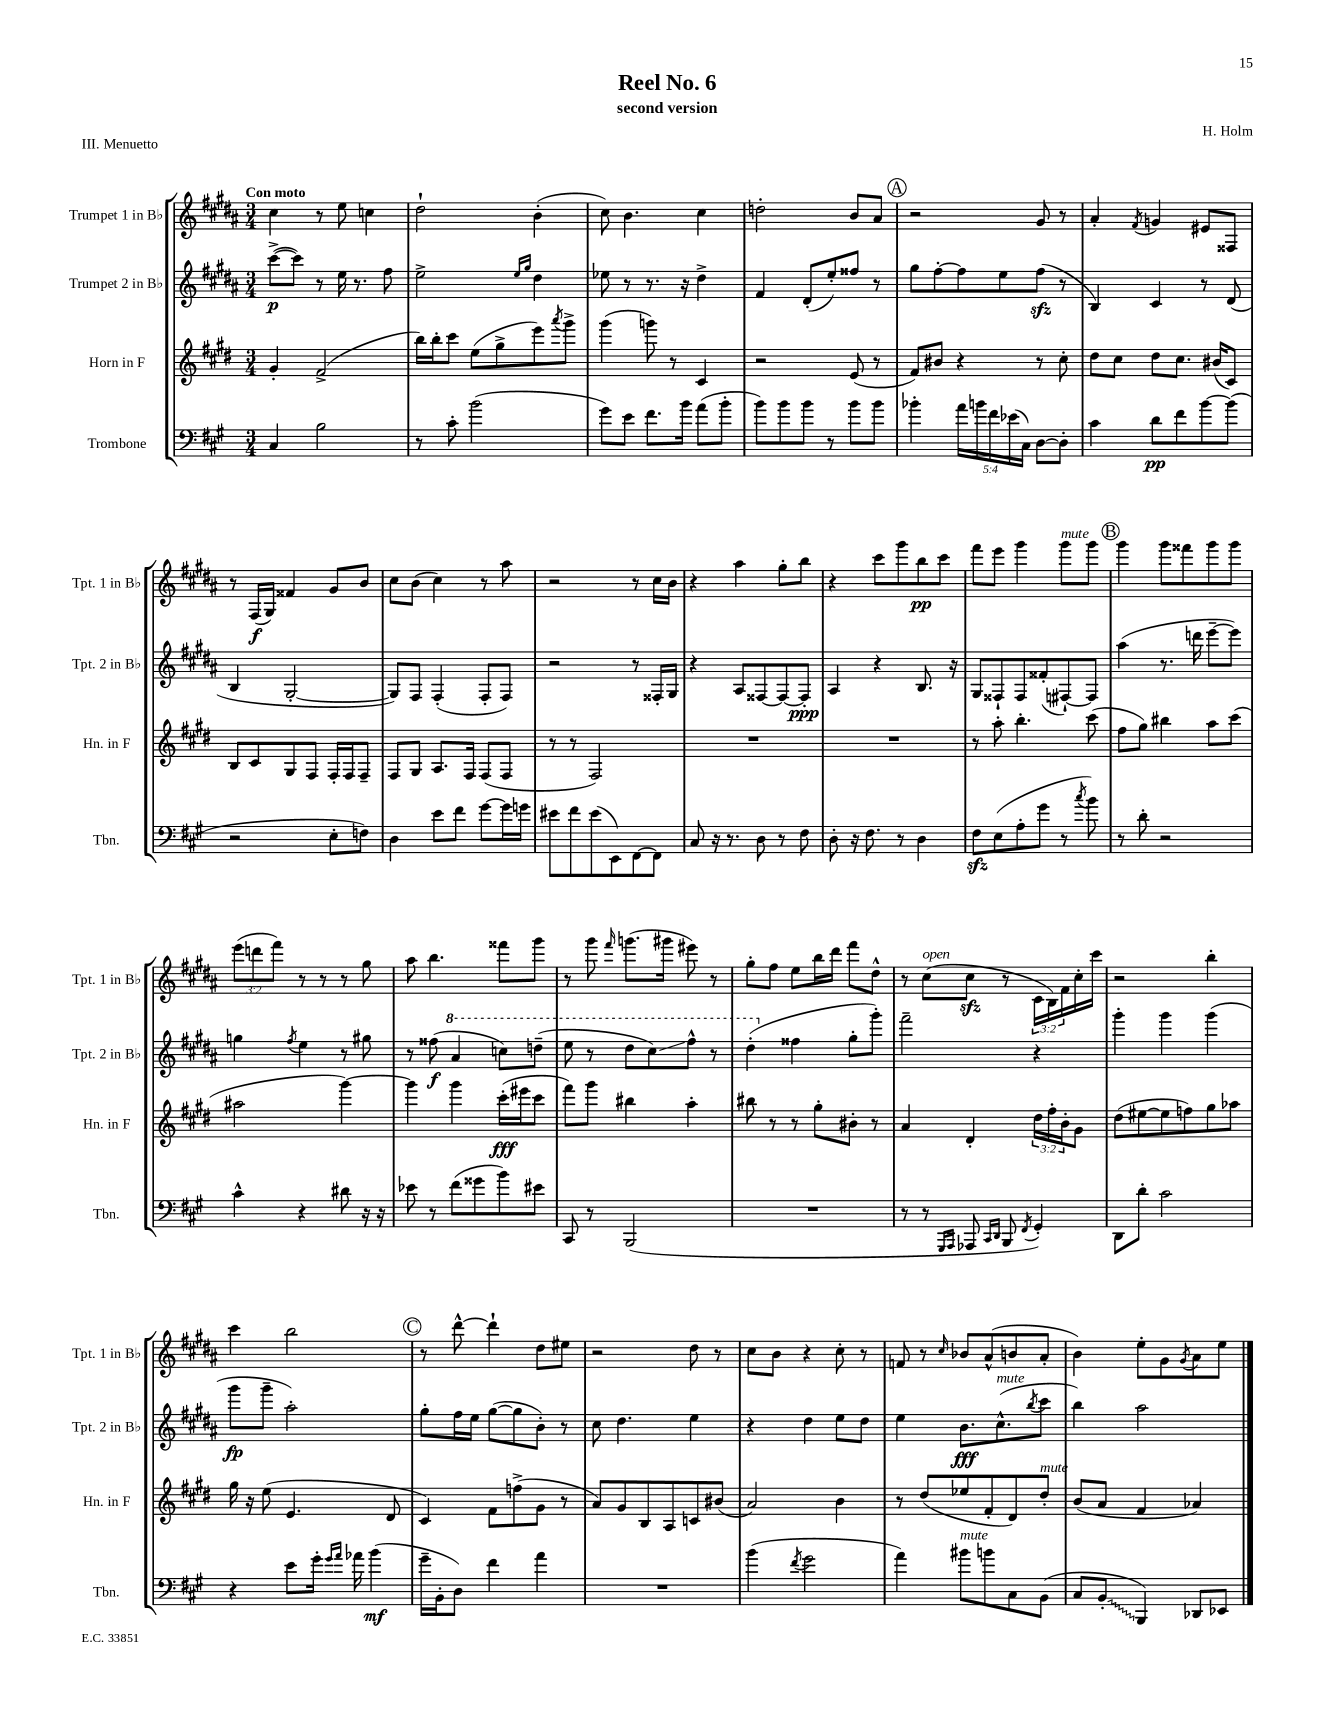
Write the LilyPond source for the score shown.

\header { title = "Reel No. 6" composer = "H. Holm" subtitle = "second version" piece = "III. Menuetto" }
<<
\new StaffGroup <<
\new Staff = "s0" \with { instrumentName = "Trumpet 1 in Bb" shortInstrumentName = "Tpt. 1 in Bb" } {
    \clef treble \key b \major \numericTimeSignature \time 3/4 \override Staff.TupletNumber.text = #tuplet-number::calc-fraction-text \tempo "Con moto"
    cis''4 r8 e''8 c''4 |
    dis''2-! b'4-.( |
    cis''8) b'4. cis''4 |
    d''2-. b'8 ais'8 |
    \mark \markup { \circle "A" } r2 gis'8 r8 |
    ais'4-. \acciaccatura { fis'8 } g'4 eis'8 fisis8 |
    r8 fis16\f( gis16) fisis'4 gis'8 b'8 |
    cis''8 b'8( cis''4) r8 ais''8 |
    r2 r8 cis''16 b'16 |
    r4 ais''4 gis''8-. b''8 |
    r4 cis'''8 gis'''8 b''8\pp cis'''8 |
    fis'''8 e'''8 gis'''4 gis'''8^\markup { \italic "mute" } gis'''8 |
    \mark \markup { \circle "B" } gis'''4 gis'''8 fisis'''8 gis'''8 gis'''8 |
    \tuplet 3/2 { e'''8( d'''8 fis'''8) } r8 r8 r8 gis''8 |
    ais''8 b''4. fisis'''8 gis'''8 |
    r8 gis'''8 \grace { fis'''16 } g'''8.( gis'''16 eis'''8) r8 |
    gis''8-. fis''8 e''8 b''16 dis'''16 fis'''8 dis''8-^ |
    r8 cis''8^\markup { \italic "open" }( cis''8\sfz r8 \tuplet 3/2 { cis'16 b16) fis'16 } cis''16-. cis'''16 |
    r2 b''4-. |
    cis'''4 b''2 |
    \mark \markup { \circle "C" } r8 dis'''8~-^ dis'''4-! dis''8 eis''8 |
    r2 dis''8 r8 |
    cis''8 b'8 r4 cis''8-. r8 |
    f'8 r8 \grace { cis''16 } bes'8 ais'8-^( b'8 ais'8-. |
    b'4) e''8-. gis'8 \acciaccatura { gis'8 } ais'8 e''8 \bar "|." |
}
\new Staff = "s1" \with { instrumentName = "Trumpet 2 in Bb" shortInstrumentName = "Tpt. 2 in Bb" } {
    \clef treble \key b \major \numericTimeSignature \time 3/4
    cis'''8~->\p( cis'''8) r8 e''16 r8. fis''8 |
    e''2-> \grace { e''16 gis''16 } dis''4 |
    ees''8 r8 r8. r16 dis''4-> |
    fis'4 dis'8-.( e''8-.) fisis''8 r8 |
    \mark \markup { \circle "A" } gis''8 fis''8~-. fis''8 e''8 fis''8\sfz( r8 |
    b4) cis'4 r8 dis'8( |
    b4 gis2~-. |
    gis8) fis8 fis4-.( fis8-. fis8) |
    r2 r8 fisis16-. gis16 |
    r4 ais8 fisis8~ fisis8~ fisis8-.\ppp |
    ais4 r4 b8. r16 |
    gis8 fisis8-! fisis8 fisis'8-.( fis8~-!) fis8 |
    \mark \markup { \circle "B" } ais''4( r8. d'''16 e'''8~-- e'''8) |
    g''4 \acciaccatura { fis''8 } e''4 r8 gis''8 |
    r8 fisis''8\f( \ottava #1 ais''4 c'''8) d'''8--( |
    e'''8 r8 dis'''8 cis'''8\glissando) fis'''8-^ r8 |
    dis'''4-.( \ottava #0 fisis''4 gis''8-. gis'''8-.) |
    fis'''2-- r4 |
    gis'''4-. gis'''4 gis'''4( |
    gis'''8\fp gis'''8-- ais''2-.) |
    \mark \markup { \circle "C" } gis''8-. fis''16 e''16 gis''8~( gis''8 b'8-.) r8 |
    cis''8 dis''4. e''4 |
    r4 dis''4 e''8 dis''8 |
    e''4 b'8.\fff cis''8.-^^\markup { \italic "mute" }( \acciaccatura { b''8 } cis'''8 |
    b''4) ais''2 \bar "|." |
}
\new Staff = "s2" \with { instrumentName = "Horn in F" shortInstrumentName = "Hn. in F" } {
    \clef treble \key e \major \numericTimeSignature \time 3/4 \override Staff.TupletNumber.text = #tuplet-number::calc-fraction-text
    gis'4-. fis'2->( |
    b''16) b''16-. cis'''8 e''8( gis''8-> e'''8) \acciaccatura { a'''8 } gis'''8-> |
    gis'''4( g'''8) r8 cis'4 |
    r2 e'8( r8 |
    \mark \markup { \circle "A" } fis'8) bis'8 r4 r8 cis''8-. |
    dis''8 cis''8 dis''8 cis''8. bis'16( cis'8) |
    b8 cis'8 gis8 fis8 fis16-. fis16 fis8-- |
    fis8 gis8 a8. fis16 fis8( fis8 |
    r8 r8 fis2) |
    R2. |
    R2. |
    r8 a''8-. b''4.-. cis'''8( |
    \mark \markup { \circle "B" } fis''8 gis''8) bis''4 a''8 cis'''8( |
    ais''2 gis'''4~) |
    gis'''4 gis'''4 cis'''16-.\fff( eis'''16 cis'''8 |
    fis'''8) gis'''8 bis''4 a''4-. |
    bis''8 r8 r8 gis''8-. bis'8-. r8 |
    a'4 dis'4-. \tuplet 3/2 { dis''16 fis''16-. b'16-. } gis'8 |
    dis''8( eis''8~ eis''8 f''8) gis''8 aes''8 |
    gis''16 r16 e''8( e'4. dis'8 |
    \mark \markup { \circle "C" } cis'4) fis'8 f''8->( gis'8 r8 |
    a'8) gis'8 b8 a8 c'8 bis'8( |
    a'2) b'4 |
    r8 dis''8( ees''8 fis'8-. dis'8) dis''8-.^\markup { \italic "mute" } |
    b'8( a'8 fis'4 aes'4) \bar "|." |
}
\new Staff = "s3" \with { instrumentName = "Trombone" shortInstrumentName = "Tbn." } {
    \clef bass \key a \major \numericTimeSignature \time 3/4 \override Staff.TupletNumber.text = #tuplet-number::calc-fraction-text
    cis4 b2 |
    r8 cis'8-. b'2( |
    gis'8) e'8 fis'8. b'16 a'8( b'8-. |
    b'8) b'8 b'8 r8 b'8 b'8 |
    \mark \markup { \circle "A" } bes'4-. \tuplet 5/4 { a'16 b'16 fis'16 ees'16( cis16) } d8~ d8-. |
    cis'4 d'8\pp fis'8 b'8~ b'8( |
    r2 e8-. f8) |
    d4 e'8 fis'8 gis'8~ gis'16 g'16 |
    eis'8 fis'8 eis'8( e,8) fis,8~ fis,8 |
    cis8 r16 r8. d8 r8 fis8 |
    d8-. r16 fis8. r8 d4 |
    fis8\sfz e8( a8-. gis'8 r8 \acciaccatura { cis''8 } b'8) |
    \mark \markup { \circle "B" } r8 d'8-. r2 |
    cis'4-^ r4 dis'8 r16 r16 |
    ees'8 r8 fis'8( gisis'8 b'8) eis'8 |
    cis,8 r8 b,,2( |
    R2. |
    r8 r8 \grace { gis,,16 a,,16 } aes,,8 \grace { cis,16 d,16 } b,,8 \acciaccatura { fis,8 } gis,4-.) |
    d,8 d'8-. cis'2 |
    r4 e'8 gis'16-. \grace { gis'16 a'16 } aes'16 b'4\mf( |
    \mark \markup { \circle "C" } gis'16-- b,16-. d8) fis'4 a'4 |
    R2. |
    b'4( \acciaccatura { fis'8 } gis'2 |
    a'4) bis'8^\markup { \italic "mute" } b'8 cis8 b,8( |
    cis8 \once \override Glissando.style = #'zigzag b,8-.\glissando b,,4) des,8 ees,8 \bar "|." |
}
>>
>>
\layout { \context { \Score \remove "Bar_number_engraver" } }
